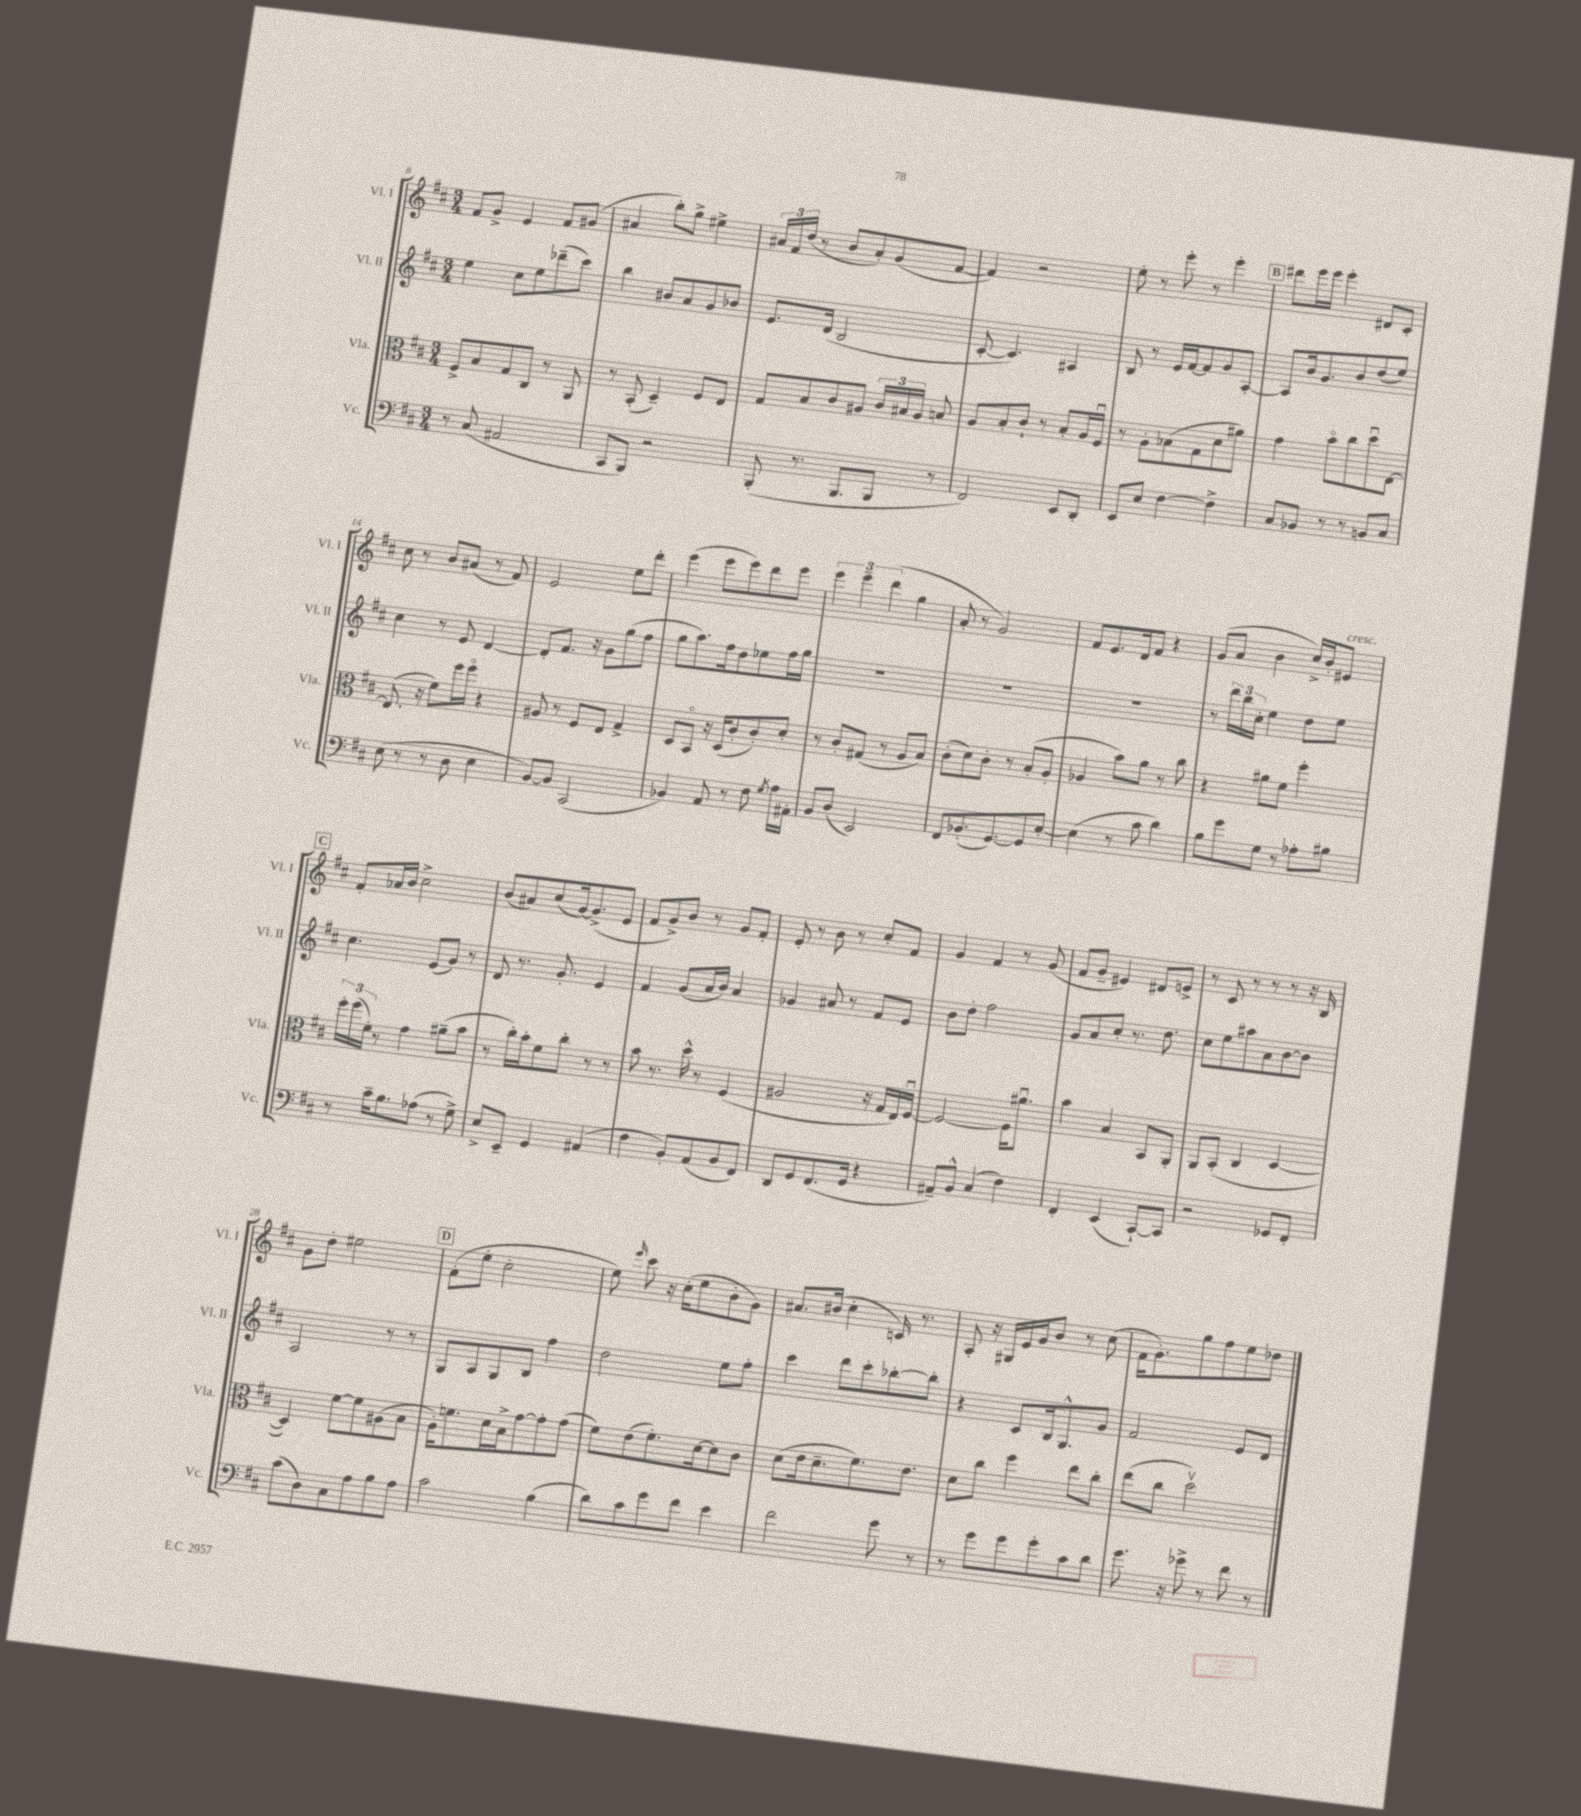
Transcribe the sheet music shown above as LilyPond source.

<<
\new StaffGroup <<
\new Staff = "s0" \with { instrumentName = "Vl. I" shortInstrumentName = "Vl. I" } {
    \clef treble \key d \major \numericTimeSignature \time 3/4
    \autoBeamOff fis'8[ g'8]-> e'4 fis'8[ gis'8]( |
    ais'4 b''8[-.) g''8]-> eis''4-> |
    \tuplet 3/2 { ais'16[ fis'16 d''16]( } r8 b'8[ ais'8-.) g'8( fis'8]~ |
    fis'4) r2 |
    e''8-. r8 e'''8-. r8 e'''4-. |
    \mark \markup { \box "B" } dis'''8[ e'''16 e'''16] e'''4-. dis'8[ cis'8]-. |
    cis''8 r8 b'8[ ais'8]( r8 fis'8) |
    e'2 e''8[ d'''8]-. |
    e'''4( e'''8[ e'''8) d'''8 e'''8] |
    \tuplet 3/2 { e'''4 e'''4-- d'''4( } g''4 |
    a'8-. r8 g'2) |
    fis'8[ e'8. d'16 fis'8] r4 |
    g'8[( a'8] b'4 cis''16[->) b'16-. eis'8]^\markup { \italic "cresc." } |
    \mark \markup { \box "C" } fis'8[-. aes'16 b'16] cis''2-> |
    b'8[( ais'8) cis''8( g'16~) g'8.->( e'8] |
    fis'8[ g'8->) b'8] r8 g'8[ fis'8]-. |
    e'8-. r8 b'8 r8 cis''8[-. fis'8] |
    g'4 fis'4 r8 g'8( |
    fis'8[ g'8]-- eis'4) dis'8[ e'8]-> |
    r8 cis'8 r8 r8 r8 r16 b16 |
    g'8[ d''8]-. eis''2 |
    \mark \markup { \box "D" } fis'8[-.( e''8]-. cis''2-. |
    e''8) \grace { e'''16 } cis'''8 r16 cis''16[-.( e''8 b'8-. g'8]) |
    ais'8.[ bis'16]( cis''4-. c'16) r8. |
    a8-. r16 gis16[ e'16 g'16 b'8] r8 cis''8( |
    fis'16[ g'8.-.) g''8 fis''8 e''8 des''8] \bar "|." |
}
\new Staff = "s1" \with { instrumentName = "Vl. II" shortInstrumentName = "Vl. II" } {
    \clef treble \key d \major \numericTimeSignature \time 3/4
    \autoBeamOff e''4 cis''8[ e''8 des'''8--( cis'''8]) |
    b''4 bis'8[ a'8 g'8 bes'8] |
    e'8.[ d'16]( b2 |
    cis'8~-. cis'4.) ais4 |
    b8 r8 e'16[ fis'16~ fis'8 g'8 a8]~-. |
    \mark \markup { \box "B" } a8[ b'16 g'8. b'8 d''8( e''8]) |
    cis''4 r8 e'8 d'4~ |
    d'8[-. fis'8.] r16 g'8[ g''8( fis''8] |
    g''8[ a''8.) fis''16 d''8 ees''8 fis''16 g''16] |
    R2. |
    R2. |
    R2. |
    r8 \tuplet 3/2 { d'''16[ b''16 cis''16]-. } e''4 d''8[ e''8] |
    \mark \markup { \box "C" } cis''4. e'8[( g'8]) r8 |
    d'8 r8. g'8.-. e'4 |
    fis'4 g'8[( a'16 b'16]) a'4 |
    ges'4 ais'8 r8 fis'8[ e'8] |
    b'8[ d''8]-. fis''2 |
    g'8[ a'8 cis''8]-. r8. d''8. |
    cis''8[ e''8 ais''8 a'8 b'8~ b'8] |
    a2 r8 r8 |
    \mark \markup { \box "D" } g8[ a8 g8 b8] fis''4 |
    d''2 e''8[ fis''8]-. |
    cis'''4 d'''8[ cis'''8-. bes''8~-. bes''8]-. |
    r4 cis'8[ b16 g8.-^ g'8] |
    fis'2 e'8[ d'8] \bar "|." |
}
\new Staff = "s2" \with { instrumentName = "Vla." shortInstrumentName = "Vla." } {
    \clef alto \key d \major \numericTimeSignature \time 3/4
    \autoBeamOff fis8[-> b8 g8 cis8] r8 a,8 |
    r8 b,8-.( d4--) fis8[ e8] |
    g8[ b8 cis'8 ais8] \tuplet 3/2 { cis'16[ bis16 ais16] } b8 |
    a8[ b8-. cis'8]-! r8 b8[-. a16 fis16]\downbow |
    r8 a8[-. bes8( g8 d'8 ais'8]) |
    \mark \markup { \box "B" } g'4 b'8[\flageolet cis''8 d''8\downbow e8]~ |
    e8.( r16 fis'8[) fis''16 fis''16]\flageolet r4 |
    ais8 r8 fis8[ e8] g4-> |
    d8[ b,8]\flageolet r16 d16[( cis'8-. cis'8-.) d'8]-. |
    r8 cis'8[-. gis8]( r8 a8[ b8]) |
    cis'8[-.( d'8) cis'8]-. r8 b8[-.( a8]-. |
    aes4 b'8[) a'8] r8 cis''8 |
    r4 ais'8[ fis'8] fis''4-. |
    \mark \markup { \box "C" } \tuplet 3/2 { fis''16[-. fis''16( fis'16]-.) } r8 g'4 ais'8[--( b'8] |
    r8 cis''16[-.) b'16-. fis'8 cis''8]-. r8 r8 |
    b'8 r8. d''16-^ r8 fis4( |
    ais2 r16 g16[ e16) fis16]~\downbow |
    fis2~ fis16[ ais'8.]\downbow |
    b'4 b4 b,8[ a,8]-. |
    a,8[ b,8]-.( cis4 d4~ |
    d4) fis'8[~ fis'8 ais8( b8] |
    \mark \markup { \box "D" } a16[-.) f'8. d'16 b16-> g'8~ g'8-. g'8]( |
    fis'8[) e'8( fis'8.-.) d'16~ d'8 cis'8] |
    d'8[( e'16 d'8.-- fis'8.) e'8.] |
    d'8[ cis''8] fis''4 e''8[ cis''8]-. |
    e''8[( cis''8] d''2\upbow) \bar "|." |
}
\new Staff = "s3" \with { instrumentName = "Vc." shortInstrumentName = "Vc." } {
    \clef bass \key d \major \numericTimeSignature \time 3/4
    \autoBeamOff r8 cis8( ais,2 |
    cis,8[ b,,8]) r2 |
    b,,8-.( r8. b,,8.[ b,,8] r8 |
    fis,2) e,8[ d,8]-. |
    e,8[ e8] fis4~ fis4-> |
    \mark \markup { \box "B" } cis8[ bes,8] r8 r8 b,8[ cis8] |
    e8( r8 r8 d8 e4 |
    b,8[~) b,8] cis,2( |
    bes,4) a,8 r8 fis8 \acciaccatura { g8 } a16[ ais,16]-. |
    b,8[ d8]( e,2) |
    fis,8[ bes,8.-.( g,8.~) g,8 e8]~-. |
    e4( r8 cis'8 d'4) |
    b8[ g'8 g8] r8 aes8[-. bis8] |
    \mark \markup { \box "C" } r8 cis'16[-- b8. aes8]( r8 g8->) |
    e8[-> e,8]-- g,4 ais,4( |
    fis4 b,8[-.) a,8( b,8 fis,8]) |
    d,8[ g,8 fis,8.( g,16] r4 |
    ais,8[--) b,8]-^ cis4( fis4) |
    fis,4-. e,4( cis,8[~-!) cis,8] |
    r2 ges,8[ fis,8]-. |
    cis'8[( d8) cis8 a8 b8 a8] |
    \mark \markup { \box "D" } cis'2 b4( |
    d'8[) cis'8 g'8 fis'8] e'4 |
    fis'2 g'8 r8 |
    r8 g'8[ g'8 g'8-. cis'8 d'8] |
    g'8. r16 ges'8-> r8 fis'8 r8 \bar "|." |
}
>>
>>
\layout { \context { \Score currentBarNumber = #8 } }
